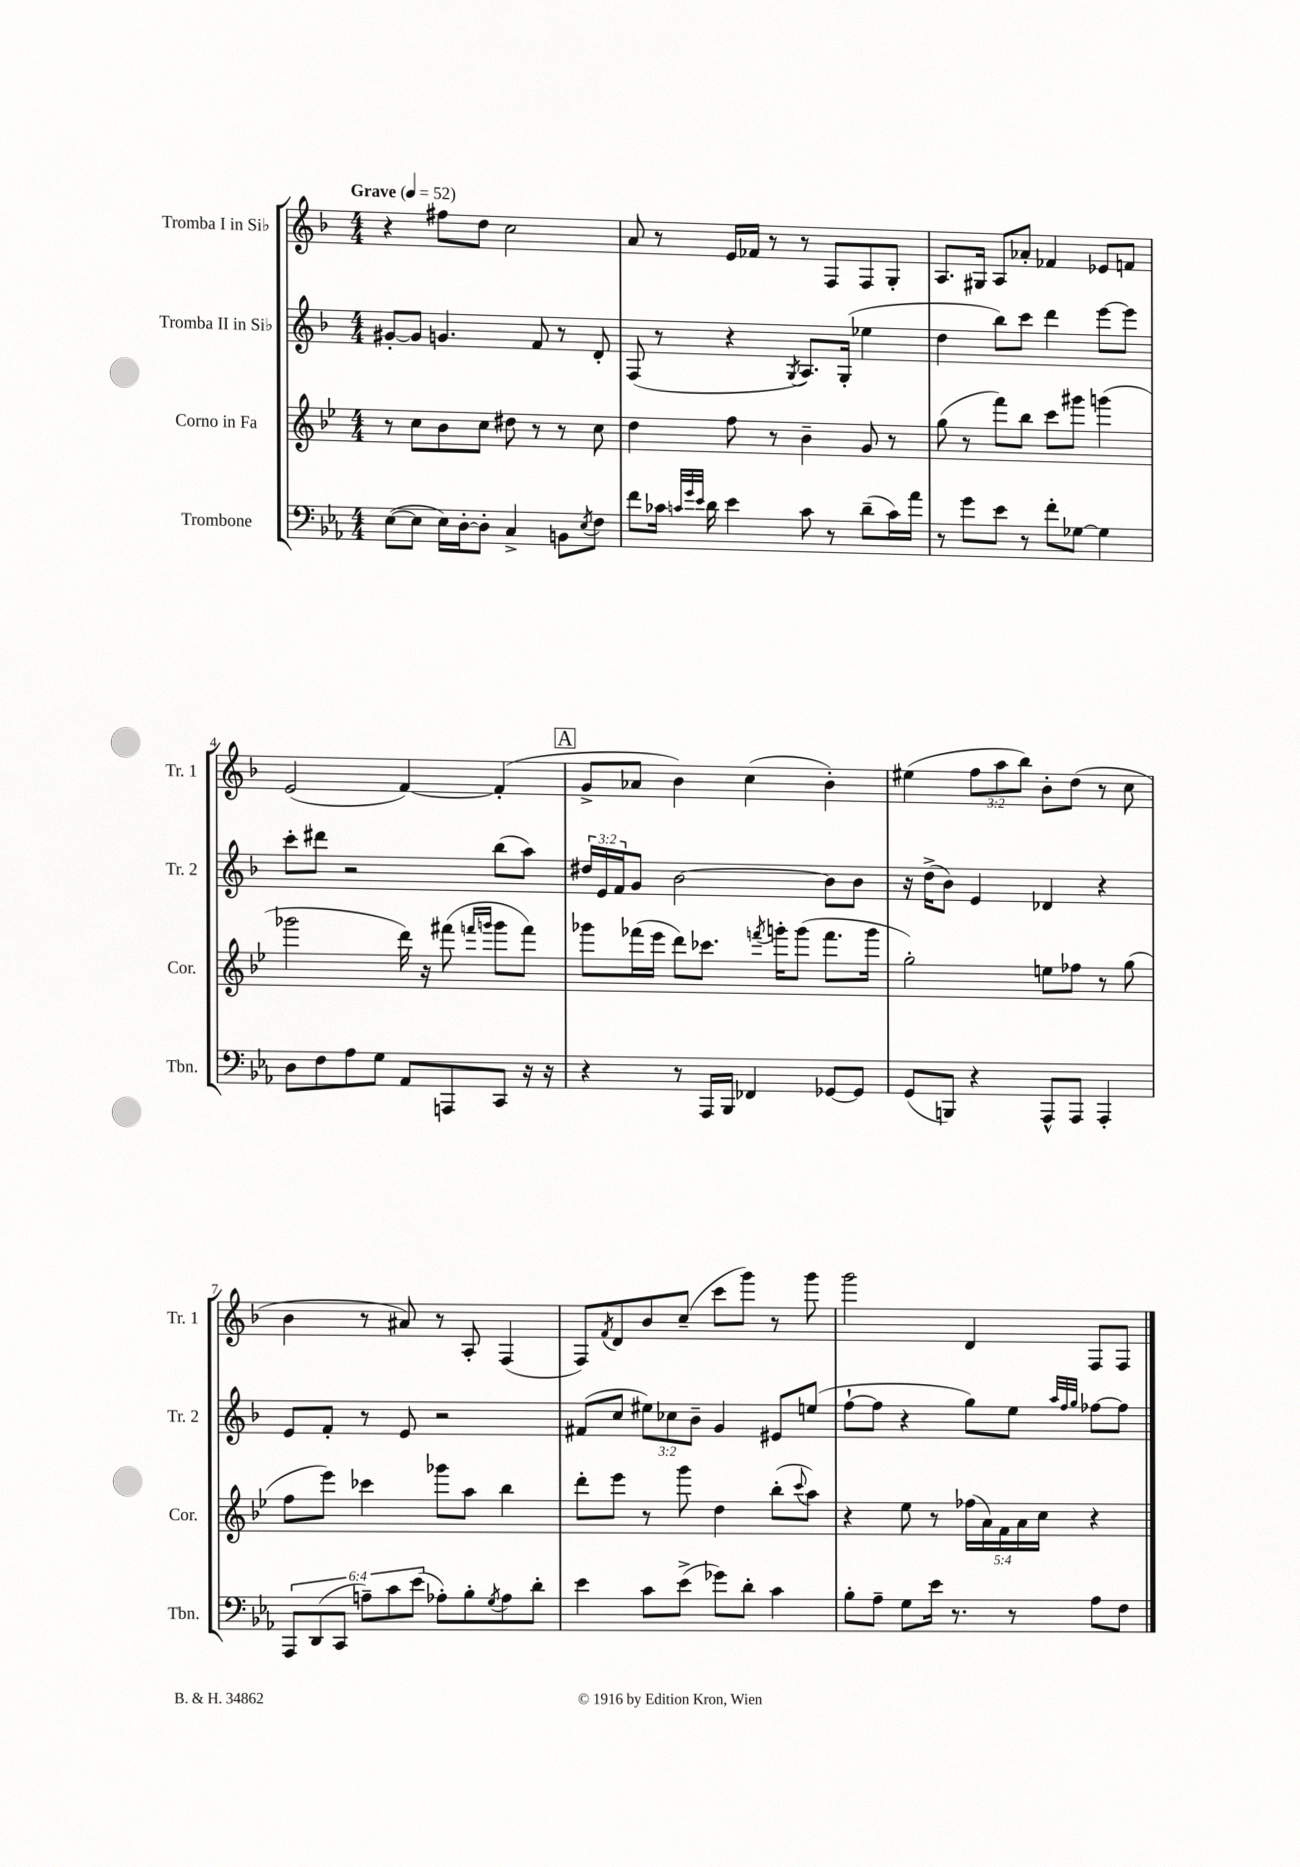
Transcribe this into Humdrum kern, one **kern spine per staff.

**kern	**kern	**kern	**kern
*staff4	*staff3	*staff2	*staff1
*clefF4	*clefG2	*clefG2	*clefG2
*k[b-e-a-]	*k[b-e-]	*k[b-]	*k[b-]
*M4/4	*M4/4	*M4/4	*M4/4
*MM52	*MM52	*MM52	*MM52
([8E-\L	8r	[8g#'/L	4r
8E-\]J	8cc\L	8g#/]J	.
16E-\LL)	8b-\	4.g/	8ff#\L
[16D'\J	.	.	.
8D'\]J	8cc\J	.	8dd\J
4C^/	8dd#\	.	2cc\
.	8r	8f/	.
8BB\L	8r	8r	.
8qE-/	.	.	.
8F\J	8cc\	8d'/	.
=	=	=	=
8f\L	4dd\	(8F/	8a/
16c-\Jk	.	8r	8r
32qqc/LLL	.	.	.
32qqg/	.	.	.
32qqe-/JJJ	.	.	.
16d\	.	.	.
4e-\	8ff\	4r	16e/LL
.	.	.	16f-/JJ
.	8r	.	8r
.	.	8qG/	.
8c\	4b-~\	8.A/L)	8r
8r	.	.	8F/L
.	.	(16G'/Jk	.
(8d~\L	8g/	4ee-\	8F/
16c\L)	8r	.	8G'/J
16a-\JJ	.	.	.
=	=	=	=
8r	(8gg\	4dd\	8.A/L
8g\L	8r	.	.
.	.	.	16G#/Jk
8e-\J	8fff\L)	8bb-\L)	8A/L
8r	8bb-\J	8ccc\J	8a-'/J
8f'\L	8ccc\L	4ddd\	4f-/
[8G-\J	8ggg#\J	.	.
4G-\]	(4ggg\	[8eee\L	8e-/L
.	.	8eee\]J	8f/J
=	=	=	=
8D\L	2ggg-\	8ccc'\L	(2e/
8F\	.	8ddd#\J	.
8A-\	.	2r	.
8G\J	.	.	.
8AA-/L	16ddd\)	.	[4f/)
.	16r	.	.
8AAA/	(8fff#\	.	.
.	16qqfff/LL	.	.
.	16qqggg/JJ	.	.
8CC/J	8ggg\L	(8bb-\L	(4f'/]
16r	8fff\J)	8aa\J)	.
16r	.	.	.
=	=	=	=
4r	8ggg-\L	24dd#/LL	8g^/L
.	.	24e/	.
.	.	24f/J	.
.	(16fff-\L	8g/J	8a-/J
.	16eee-\JJ	.	.
8r	8ddd\L)	[2b-\	4b-\)
16AAA-/LL	8.ccc-\J	.	.
16BBB-/JJ	.	.	.
4FF-/	.	.	(4cc\
.	8qfff/	.	.
.	16ggg'\LK	.	.
.	(8ggg\J	.	.
[8GG-/L	8.fff\L	8b-\]L	4b-'\)
8GG-/]J	.	8b-\J	.
.	16ggg\Jk	.	.
=	=	=	=
(8GG/L	2gg'\)	16r	(4ee#\
.	.	(16dd^\LK	.
8BBB/J)	.	8b-\J)	.
4r	.	4e/	12ff\L
.	.	.	12aa\
.	.	.	12bb-\J)
8AAA-^^/L	8ee\L	4d-/	8b-'\L
8AAA-/J	8ff-\J	.	(8dd\J
4AAA-'/	8r	4r	8r
.	(8gg\	.	8cc\
=	=	=	=
12AAA-/L	8ff\L	8e/L	4b-\
(12DD/	.	.	.
.	8eee-\J)	8f'/J	.
12CC/J	.	.	.
12A~\L)	4ccc-\	8r	8r
12c\	.	.	.
.	.	8e/	8a#/)
(12e-\J	.	.	.
8A-'\L)	8ggg-\L	2r	8r
8B-'\	8aa\J	.	8A'/
8qG/	.	.	.
8A-\	4bb-\	.	(4F/
8d'\J	.	.	.
=	=	=	=
4e-\	8ddd'\L	(8f#/L	8F/L)
.	.	.	8qf/
.	8eee-\J	8cc/J	8d/
8c\L	8r	12ee#\L)	8b-/
.	.	12cc-\	.
(8e-^\J	8ggg\	.	(8cc~/J
.	.	12b-~\J	.
8g-\L)	4dd\	4g/	8ccc\L
8d'\J	.	.	8ggg\J)
4c\	(8bb-'\L	8e#/L	8r
.	8qqccc/	.	.
.	8aa\J)	(8ee/J	8ggg\
=	=	=	=
8B-'\L	4r	[8ff`\L	2ggg\
8A-~\J	.	8ff\]J	.
8G\L	8ee-\	4r	.
16e-\Jk	8r	.	.
8.r	.	.	.
.	(20ff-\LL	8gg\L)	4d/
.	20a\)	.	.
.	20f\	.	.
8r	.	8ee\J	.
.	20a\	.	.
.	20cc\JJ	.	.
.	.	32qqaa/LLL	.
.	.	32qqff/	.
.	.	32qqgg/JJJ	.
8A-\L	4r	[8ff-\L	8F/L
8F\J	.	8ff-\]J	8F/J
==	==	==	==
*-	*-	*-	*-
